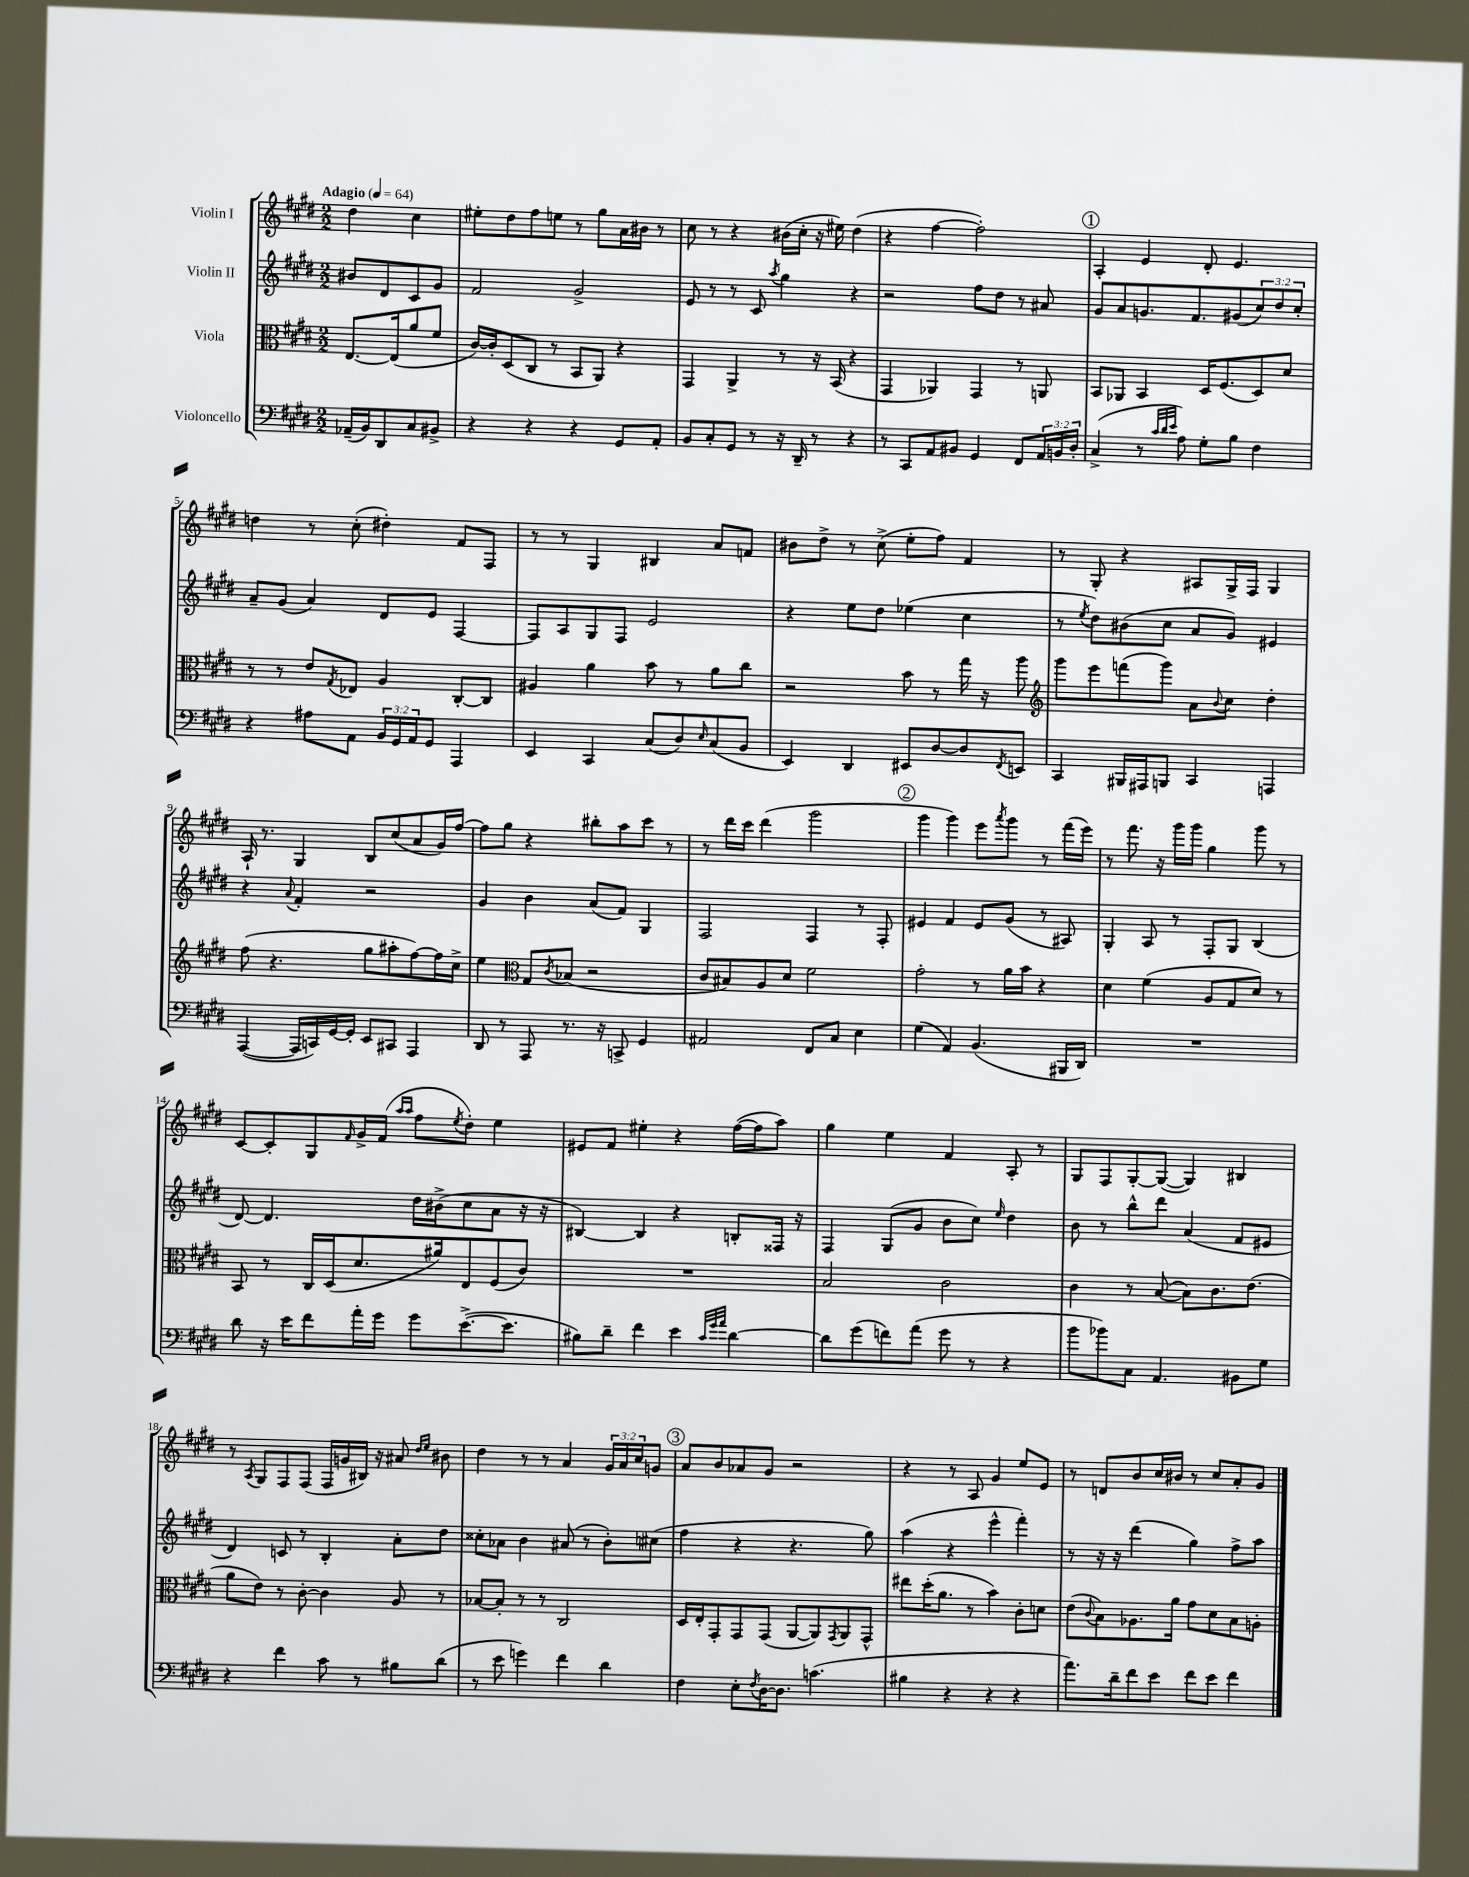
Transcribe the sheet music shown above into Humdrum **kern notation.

**kern	**kern	**kern	**kern
*part4	*part3	*part2	*part1
*staff4	*staff3	*staff2	*staff1
*I"Violoncello	*I"Viola	*I"Violin II	*I"Violin I
*clefF4	*clefC3	*clefG2	*clefG2
*k[f#c#g#d#]	*k[f#c#g#d#]	*k[f#c#g#d#]	*k[f#c#g#d#]
*M2/2	*M2/2	*M2/2	*M2/2
*MM64	*MM64	*MM64	*MM64
=	=	=	=
!	!	!	!LO:TX:a:B:t=Adagio
(16AA-X~/LL	[8.E/L	8b#X/L	4dd#\
16BB/J)	.	.	.
8DD#/	.	8d#/	.
.	(16E/k]	.	.
8C#/	8a/	8c#/	4cc#\
8BB#X^/J	8f#/J	8g#/J	.
=1	=1	=1	=1
4r	[16c#/LL)	2f#/	8ee#X'\L
.	16c#'/J]	.	.
.	(8D#/	.	8dd#\
4r	8C#/J	.	8ff#\
.	8r	.	8een\J
4r	8BB/L	2g#^/	8r
.	8AA/J)	.	8gg#\L
8GG#/L	4r	.	16a\L
.	.	.	16b#X\JJ
8AA'/J	.	.	8r
=2	=2	=2	=2
8BB/L	4GG#/	8e/	8cc#\
8C#'/	.	8r	8r
8GG#/J	4AA^/	8r	4r
8r	.	8c#/	.
.	.	8qaa/	.
16r	8r	4gg#\	(16b#X\LL
16DD#~/	.	.	16cc#'\JJ
8r	16r	.	16r
.	(16BB/	.	16ee#X\)
4r	4r	4r	(4dd#\
=3	=3	=3	=3
8r	4GG#/	2r	4r
8CC#/L	.	.	.
8AA/	4AA-X/)	.	[4ff#\
8BB#X/J	.	.	.
4GG#/	4GG#/	8ff#\L	2ff#'\])
.	.	8dd#\J	.
8FF#/L	8r	8r	.
24AA/L	8AAn/	8a#X/	.
24BBn/	.	.	.
24D#'/JJ	.	.	.
!!LO:REH:place=s1:t=1
=4	=4	=4	=4
(4C#^/	8BB/L	8g#/L	4A'/
.	8AA-X/J	8a/	.
8r	4BB/	8.gn/	4e/
32qqc#/LLL	.	.	.
32qqd#/	.	.	.
32qqe/JJJ	.	.	.
8A\)	.	.	.
.	.	8.f#/	.
8G#'\L	16D#/KL	.	8d#'/
.	(8.F#/	.	.
8B\J	.	(8g#X/	4.e/
4F#\	8D#/)	12cc#/)	.
.	.	12dd#/	.
.	8d#/J	.	.
.	.	12cc#'/J	.
!!LO:LB:g=z
=5	=5	=5	=5
4r	8r	8a~/L	4ddn\
.	8r	(8g#/J	.
8A#X\L	8e/L	4a/)	8r
.	8qG#/	.	.
8AA\J	8E-X/J	.	(8cc#'\
24BB/LL	4A/	8d#/L	4dd#X'\)
24GG#/	.	.	.
24AA/J	.	.	.
8GG#/J	.	8e/J	.
4AAA/	[8C#'/L	[4F#/	8f#/L
.	8C#/J]	.	8F#/J
=6	=6	=6	=6
4EE/	4A#X/	8F#/L]	8r
.	.	8A/	8r
4CC#/	4a\	8G#/	4G#/
.	.	8F#/J	.
(8C#/L	8b\	2e/	4B#X/
8D#/)	8r	.	.
16qqE/	.	.	.
(8C#/	8a\L	.	8a/L
8BB/J	8cc#\J	.	8fn/J
=7	=7	=7	=7
4EE/)	2r	4r	8b#X\L
.	.	.	8dd#^\J
4DD#/	.	8ee\L	8r
.	.	8dd#\J	(8cc#^\
8EE#X/L	8b\	(4ee-X\	8ee'\L
[8D#/	8r	.	8ff#\J)
8D#/]	16gg#\	4cc#\	4f#/
.	16r	.	.
8qFF#/	.	.	.
8EEn/J	8aa\	.	.
=8	=8	=8	=8
*	*clefG2	*	*
4CC#/	8ggg#\L	8r	8r
.	.	8qee/	.
.	8eee\	8dd#\L)	8G#'/
16BBB#X/LL	(8fffn\	(8b#X\	4r
16AAA#X/J	.	.	.
8BBBn/J	8ggg#\J)	8cc#\J	.
4CC#/	8a\L	8a/L	8A#X/L
.	8qqb/	.	.
.	8cc#\J	8g#/J)	16G#^/L
.	.	.	16F#/JJ
4AAAn/	4dd#'\	4e#X/	4G#/
!!LO:LB:g=z
=9	=9	=9	=9
([4AAA/	(8ff#\	4r	16A`/
.	.	.	8.r
.	4.r	.	.
.	.	8qqa/	.
16AAA/LL]	.	4f#'/	4G#/
16CCn/)	.	.	.
[16GG#/	.	.	.
16GG#'/JJ]	.	.	.
8EE/L	8gg#\L	2r	8B/L
8CC#X/J	8aa#X'\	.	(8cc#/
4AAA/	[8ff#\)	.	8a/
.	16ff#\L]	.	16g#/L)
.	16cc#^\JJ	.	[16ff#/JJ
=10	=10	=10	=10
8DD#/	4ee\	4g#/	8ff#\L]
8r	.	.	8gg#\J
*	*clefC3	*	*
8AAA/	8G#/L	4b\	4r
.	8qc#/	.	.
8.r	(8B-X/J	.	.
.	2r	(8a/L	8bb#X'\L
16r	.	.	.
8CCn^/	.	8f#/J)	8aa\
4GG#/	.	4G#/	8ccc#\J
.	.	.	8r
=11	=11	=11	=11
2AA#X/	8c#/L	2F#/	8r
.	8B#X/)	.	16ddd#\LL
.	.	.	16ccc#\JJ
.	8A/	.	(4ddd#\
.	8d#/J	.	.
8FF#/L	2f#\	4F#/	2ggg#\
8C#/J	.	.	.
4E\	.	8r	.
.	.	8F#'/	.
!!LO:REH:place=s1:t=2
=12	=12	=12	=12
(4G#\	2g#'\	4e#X/	4ggg#\
4AA/)	.	4f#/	4ggg#\)
(4.BB/	8r	8e#/L	8eee\L
.	.	.	8qaaa/
.	16a\LL	(8g#/J	8ggg#\J
.	16b\JJ	.	.
.	4r	8r	8r
16BBB#X/LL	.	8A#X/)	(16fff#\LL
16DD#/JJ)	.	.	16eee\JJ)
=13	=13	=13	=13
1r	4d#\	4G#'/	8r
.	.	.	8.fff#\
.	(4f#\	8A/	.
.	.	.	16r
.	.	8r	16ggg#\LL
.	.	.	16ggg#\JJ
.	8A/L	8F#'/L	4gg#\
.	8G#/	8G#/J	.
.	8d#/J)	(4B/	8ggg#\
.	8r	.	8r
!!LO:LB:g=z
=14	=14	=14	=14
8d#\	8BB/	[8d#/)	[8c#/L
16r	8r	4.d#/]	8c#'/]
16e\KL	.	.	.
8f#\	16C#/LL	.	8G#/
.	(16D#/J	.	.
.	.	.	16qqf#/
16a'\L	8.d#/	.	16g#^/L
16g#\JJ	.	.	(16f#/JJ
.	.	.	16qqaa/LL
.	.	.	16qqaa/JJ
8g#\L	.	16dd#\LL	8ff#\L
.	16a#X/k)	(16b#X^\J	.
.	.	.	8qee/
([8.e^\	8E/	8cc#\	8dd#'\J)
.	(8F#/	8a\J	4ee\
8.e\J]	.	.	.
.	8c#/J)	16r	.
.	.	16r	.
=15	=15	=15	=15
8B#X\L)	1r	[4B#X/)	8e#X/L
8d#~\J	.	.	8f#/J
4f#\	.	4B#/]	4ee#X'\
4e\	.	4r	4r
32qqc#/LLL	.	.	.
32qqg#/	.	.	.
32qqa/JJJ	.	.	.
[4d#\	.	8Bn'/L	([16ff#\LL
.	.	.	16ff#\J]
.	.	16F##X/Jk	8aa\J)
.	.	16r	.
=16	=16	=16	=16
8d#\L]	2B/	4F#/	4gg#\
(8g#\	.	.	.
8fn\)	.	(8G#/L	4ee\
(8a\J	.	8g#/J	.
8g#\	2c#\	8b\L	4f#/
8r	.	8cc#\J)	.
.	.	16qqee/	.
4r	.	4dd#\	8A'/
.	.	.	8r
=17	=17	=17	=17
8b\L	4c#\	8b\	8G#/L
8b-X\)	.	8r	8F#/
8C#\J	8r	8bb^^\L	[8G#'/
4.AA/	([8B/	8ddd#\J	(8G#/J_
.	8B\L])	(4a/	4G#/])
.	8.c#\	.	.
8BB#X\L	.	8f#/L	4B#X/
.	(8.e\J	.	.
8G#\J	.	8e#X/J	.
!!LO:LB:g=z
=18	=18	=18	=18
4r	8a\L	4d#/)	8r
.	.	.	8qA/
.	8e\J)	.	8G#/L
4f#\	8r	8cn/	8F#/
.	[8c#'\	8r	(8F#/J
8c#\	4c#\]	4B'/	16F#/LL
.	.	.	16gn/
8r	.	.	16B#X/JJ)
.	.	.	16r
8B#X\L	8A/	8a'\L	8a#X/
.	.	.	16qqdd#/LL
.	.	.	16qqee/JJ
(8d#\J	8r	8dd#\J	8b#X\
=19	=19	=19	=19
8r	[8B-X/L	8cc##X'\L	4dd#\
8e\	8B-'/J]	8a-X\J	.
4gn\)	8r	4b\	8r
.	8r	.	8r
4f#\	2C#/	(8a#X/	4a/
.	.	8r	.
4d#\	.	8b'\L)	24g#/LL
.	.	.	24a/
.	.	.	24cc#/J
.	.	(8cc#X\J	8gn/J
!!LO:REH:place=s1:t=3
=20	=20	=20	=20
4F#\	16D#/LL	4ff#\	8a/L
.	16E'/J	.	.
.	8GG#'/	.	8b/
8E'\L	8GG#/	4r	8a-X/
8qF#/	.	.	.
[16D#\K	(8GG#/J	.	8g#/J
8.D#\J]	.	.	.
.	[8AA/L	4.r	2r
(4.cn\	8AA/])	.	.
.	8qGG#/	.	.
.	8AA/	.	.
.	8GG#^^/J	8gg#\)	.
=21	=21	=21	=21
4B#X\	8ee#X\L	(4aa\	4r
.	(16dd#'\K	.	.
.	8.a\J	.	.
4r	.	4r	8r
.	8r	.	8A/
4r	4b\)	4eee^^\	4g#/
4r	8c#'\L	4fff#'\)	8ee/L
.	8dn\J	.	8e/J
=22	=22	=22	=22
8.a\L)	(8e\L	8r	8r
.	8qqc#/	.	.
.	8B\)	16r	8dn/L
16d#~\k	.	16r	.
8f#\	8.A-X\	(4ddd#\	8b/
8e\J	.	.	16cc#/L
.	16a\Jk	.	16b#X/JJ
8f#\L	8g#\L	4gg#\)	8r
8e\J	8d#\	.	8cc#/L
4f#\	8B\	8ff#^\L	8a'/
.	8An'\J	8aa\J	8g#/J
==	==	==	==
*-	*-	*-	*-
